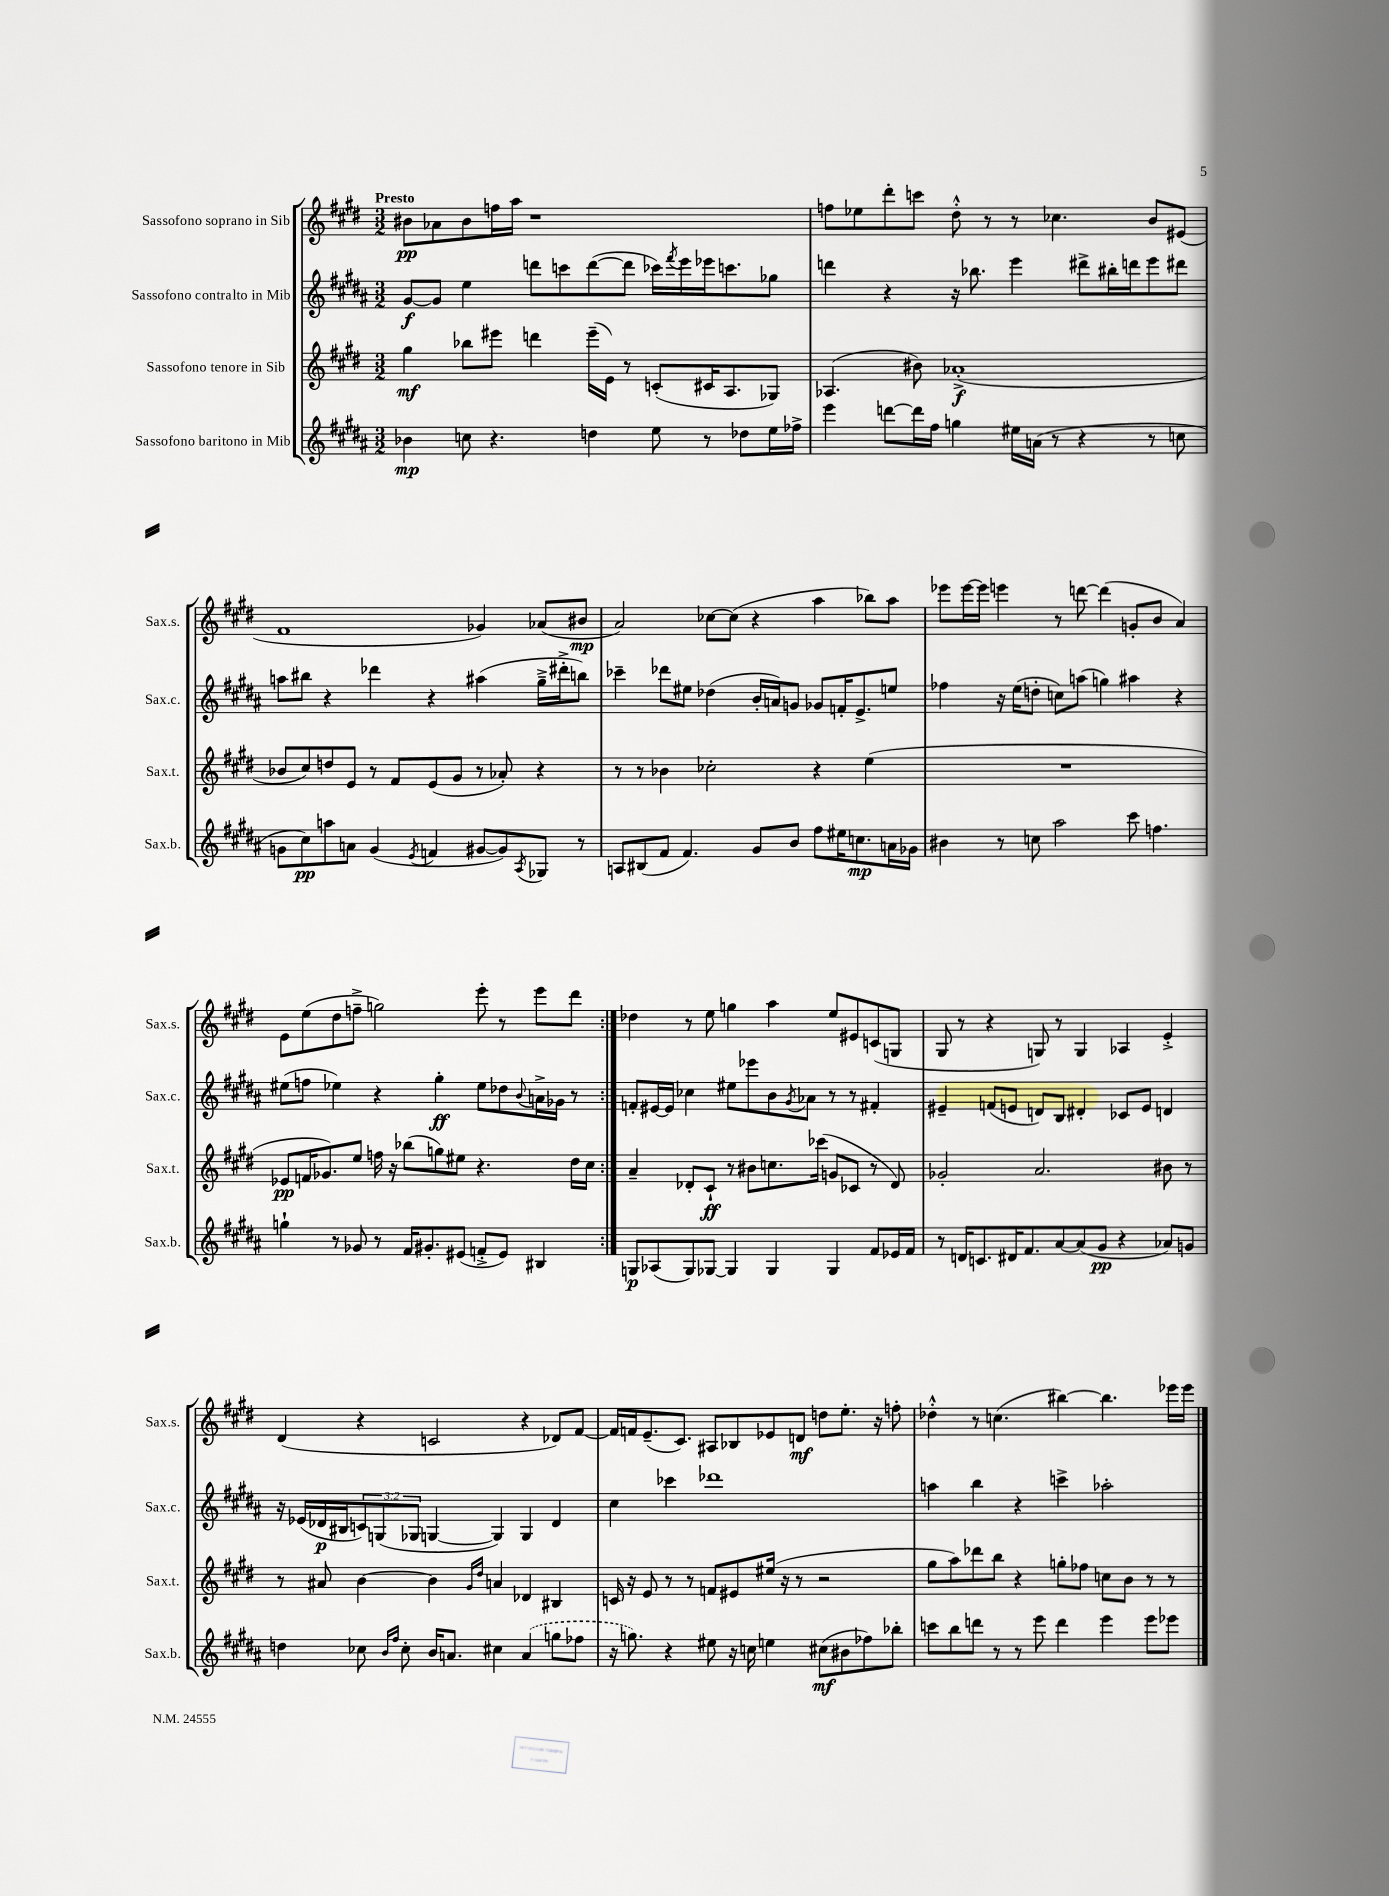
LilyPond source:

<<
\new StaffGroup <<
\new Staff = "s0" \with { instrumentName = "Sassofono soprano in Sib" shortInstrumentName = "Sax.s." } {
    \clef treble \key e \major \numericTimeSignature \time 3/2 \tempo "Presto"
    \repeat volta 2 { bis'8\pp aes'8 bis'8 f''16 a''16 r1 |
    f''8 ees''8 dis'''8-. c'''8 dis''8-.-^ r8 r8 ces''4. b'8 eis'8( |
    fis'1 ges'4) aes'8( bis'8\mp |
    a'2) ces''8~ ces''8( r4 a''4 bes''8) a''8 |
    ees'''8 ees'''16~ ees'''16 e'''4 r8 d'''8~ d'''4( g'8-. b'8 a'4) |
    e'8 e''8( dis''8 f''8---> g''2) e'''8-. r8 e'''8 dis'''8 | }
    des''4 r8 e''8 g''4 a''4 e''8 eis'8 c'8( g8 |
    gis8 r8 r4 g8) r8 g4 aes4 e'4-.-> |
    dis'4( r4 c'2 r4 des'8) fis'8~ |
    fis'16 f'16 e'8.--( cis'8.) ais8 bes8 ees'8 d'8\mf d''8 e''8.-. r16 f''8-. |
    des''4-.-^ r8 c''4.( bis''4~) bis''4. ees'''16 ees'''16 \bar "|." |
}
\new Staff = "s1" \with { instrumentName = "Sassofono contralto in Mib" shortInstrumentName = "Sax.c." } {
    \clef treble \key b \major \numericTimeSignature \time 3/2 \override Staff.TupletNumber.text = #tuplet-number::calc-fraction-text
    \repeat volta 2 { gis'8~\f gis'8 e''4 d'''8 c'''8 d'''8~( d'''8 ces'''16) \acciaccatura { fis'''8 } e'''16 ees'''16 c'''8. ges''8 |
    d'''4 r4 r16 bes''8. e'''4 dis'''8-> bis''16-. d'''16 e'''8 dis'''8 |
    a''8 bis''8 r4 des'''4 r4 ais''4( gis''16---> dis'''16-.-> b''8) |
    ces'''4-- des'''8 eis''8 des''4( b'16-. a'16) g'8 ges'8 f'16-. e'8.-> e''8 |
    fes''4 r16 e''16( d''8-. c''8) a''8( g''4) ais''4 r4 |
    eis''8( f''8 ees''4) r4 gis''4-.\ff ees''8 des''8 \appoggiatura { b'8 } a'16-> ges'16 r8 | }
    f'8-. eis'16~ eis'16 ces''4 eis''8 ees'''8 b'8 \acciaccatura { gis'8 } aes'8 r8 r8 fis'4-. |
    eis'4-- f'8( e'8 d'8) b8 dis'4-. ces'8 e'8 d'4 |
    r16 ees'16( des'16\p bis16 \tuplet 3/2 { c'8) g8( ges8 } g4~ g4) g4 des'4 |
    cis''4 ces'''4 des'''1 |
    a''4 b''4 r4 c'''4-> aes''2-. \bar "|." |
}
\new Staff = "s2" \with { instrumentName = "Sassofono tenore in Sib" shortInstrumentName = "Sax.t." } {
    \clef treble \key e \major \numericTimeSignature \time 3/2
    \repeat volta 2 { gis''4\mf bes''8 eis'''8 d'''4 eis'''16--( e'16) r8 c'8-.( cis'16 a8. ges8) |
    aes4.( bis'8) aes'1-.->\f( |
    bes'8 cis''8) d''8 e'8 r8 fis'8 e'8( gis'8 r8 aes'8-.) r4 |
    r8 r8 bes'4 ces''2-. r4 e''4( |
    R1. |
    ees'8\pp f'16 ges'8.) e''8 f''16 r16 bes''8( g''8) eis''8 r4. dis''16 cis''16 | }
    a'4-- des'8-. cis'8-!\ff r8 bis'8 c''8. ces'''16( g'8 ces'8 r8 des'8) |
    ges'2-. a'2. bis'8 r8 |
    r8 ais'8 b'4~ b'4 \grace { gis'16 dis''16 } a'4 des'4 bis4 |
    c'16 r16 e'8 r8 r8 f'8 eis'8 eis''16( r16 r8 r2 |
    gis''8 a''8) des'''8 b''8 r4 g''8-. fes''8 c''8 b'8 r8 r8 \bar "|." |
}
\new Staff = "s3" \with { instrumentName = "Sassofono baritono in Mib" shortInstrumentName = "Sax.b." } {
    \clef treble \key b \major \numericTimeSignature \time 3/2
    \repeat volta 2 { bes'4\mp c''8 r4. d''4 e''8 r8 des''8 e''16 fes''16-> |
    e'''4 d'''8~ d'''16 fis''16 g''4 eis''16 a'16( r8 r4 r8 c''8 |
    g'8 cis''8\pp) a''8 a'8 g'4( \acciaccatura { e'8 } f'4 gis'8~ gis'8) \acciaccatura { ais8 } ges8 r8 |
    a8 bis8( fis'8 fis'4.) gis'8 b'8 fis''8 eis''16 c''8.\mp a'16 ges'16 |
    bis'4 r8 c''8 ais''2 cis'''8 f''4. |
    g''4-! r8 ges'8 r8 fis'16 gis'8.-. eis'8( f'8-.-> eis'8) bis4 | }
    g8\p aes8( g8) ges8~ ges4 ges4 ges4 fis'8 ees'16 fis'16 |
    r8 d'16 c'8. dis'16 fis'8. ais'8~ ais'8( gis'8\pp r4 aes'8) g'8 |
    d''4 ces''8 \grace { b'16 fis''16 } ces''8-. b'16 a'8. cis''4 \once \slurDashed a'4( g''8 fes''8 |
    r16 g''8.) r4 eis''8 r16 c''16 e''4 cis''8\mf( bis'8 fes''8) bes''8-. |
    c'''8 b''8 d'''8 r8 r8 e'''8 d'''4 e'''4 e'''8 ees'''8 \bar "|." |
}
>>
>>
\layout { \context { \Score \remove "Bar_number_engraver" } }
